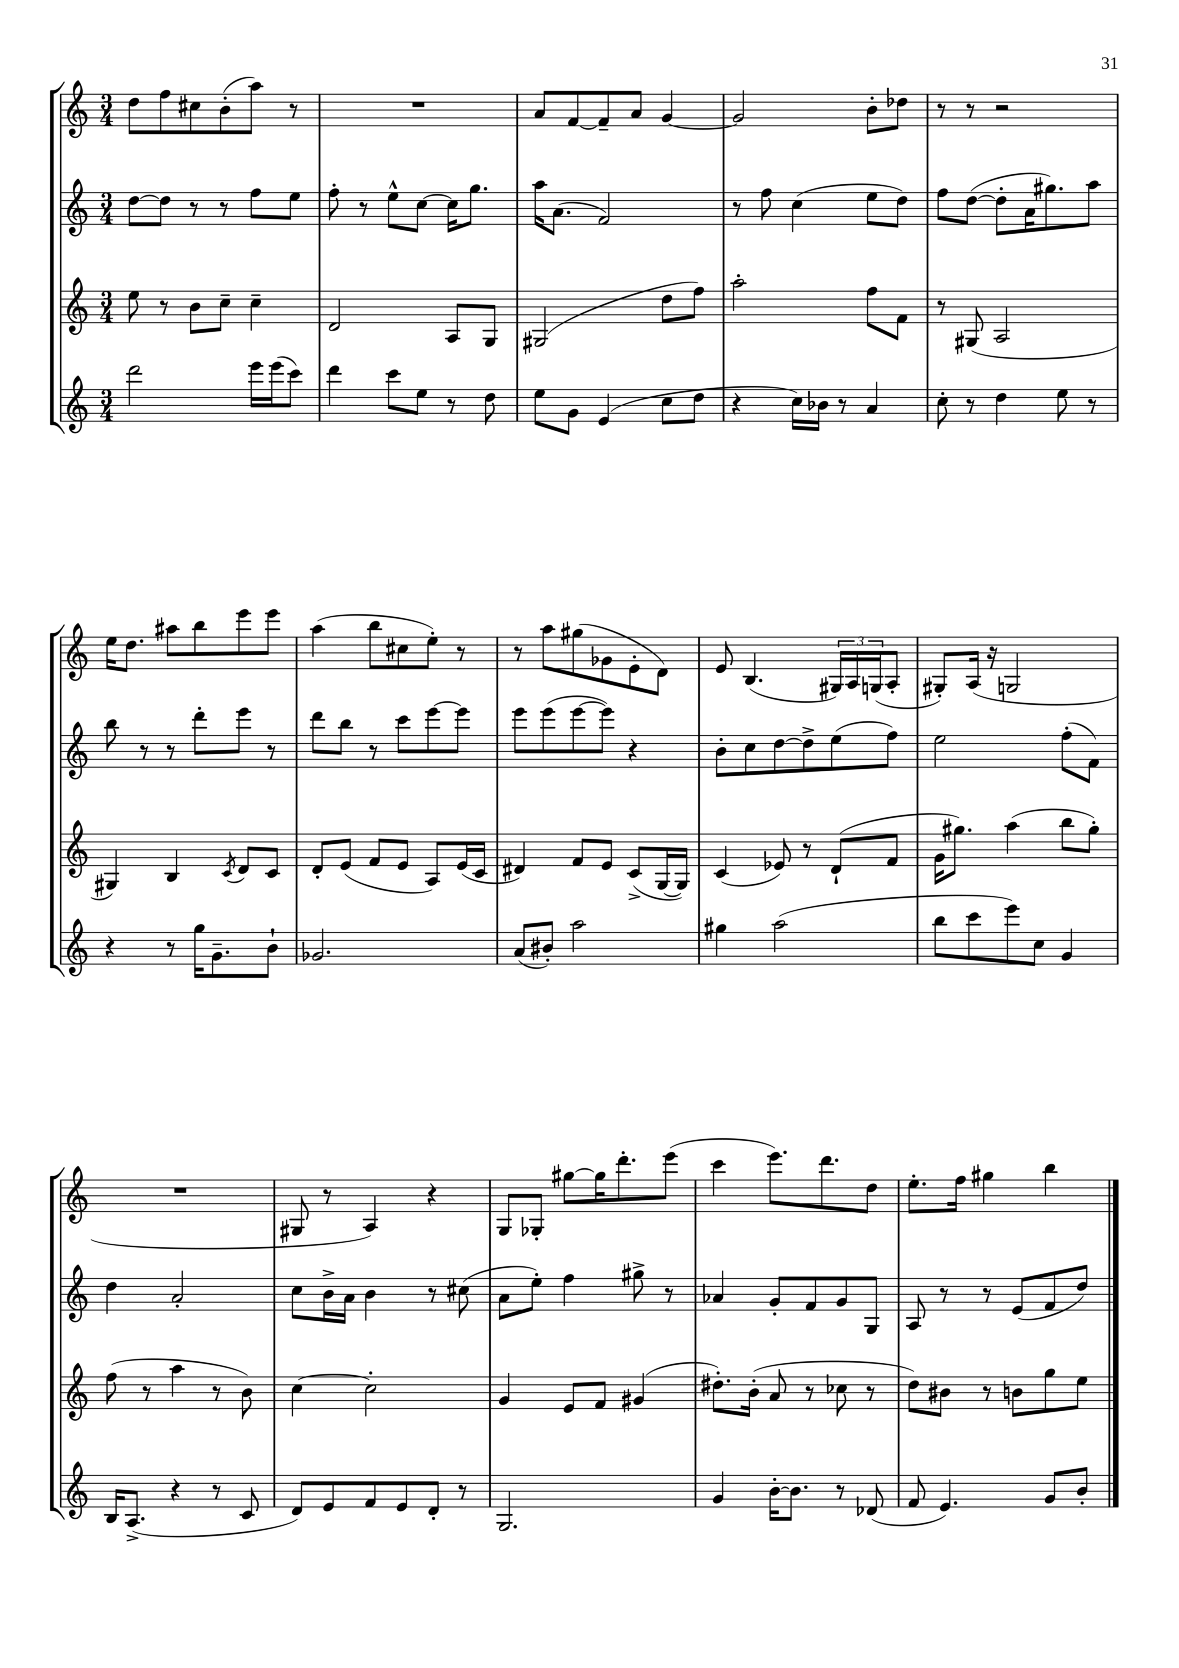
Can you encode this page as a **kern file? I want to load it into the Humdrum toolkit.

**kern	**kern	**kern	**kern
*staff4	*staff3	*staff2	*staff1
*clefG2	*clefG2	*clefG2	*clefG2
*k[]	*k[]	*k[]	*k[]
*M3/4	*M3/4	*M3/4	*M3/4
2ddd	8ee	[8dd	8dd
.	8r	8dd]	8ff
.	8b	8r	8cc#
.	8cc~	8r	(8b'
16eee	4cc~	8ff	8aa)
(16eee	.	.	.
8ccc)	.	8ee	8r
=	=	=	=
4ddd	2d	8ff'	2.r
.	.	8r	.
8ccc	.	8ee^^	.
8ee	.	[8cc	.
8r	8A	16cc]	.
.	.	8.gg	.
8dd	8G	.	.
=	=	=	=
8ee	(2G#	16aa	8a
.	.	(8.a	.
8g	.	.	[8f
(4e	.	2f)	8f~]
.	.	.	8a
8cc	8dd	.	[4g
8dd	8ff)	.	.
=	=	=	=
4r	2aa'	8r	2g]
.	.	8ff	.
16cc)	.	(4cc	.
16b-	.	.	.
8r	.	.	.
4a	8ff	8ee	8b'
.	8f	8dd)	8dd-
=	=	=	=
8cc'	8r	8ff	8r
8r	(8G#	([8dd	8r
4dd	2A	8dd']	2r
.	.	16a	.
.	.	8.gg#)	.
8ee	.	.	.
8r	.	8aa	.
=	=	=	=
4r	4G#)	8bb	16ee
.	.	.	8.dd
.	.	8r	.
8r	4B	8r	8aa#
16gg	.	8ddd'	8bb
8.g~	.	.	.
.	8qc	.	.
.	8d	8eee	8eee
8b`	8c	8r	8eee
=	=	=	=
2.g-	8d'	8ddd	(4aa
.	(8e	8bb	.
.	8f	8r	8bb
.	8e	8ccc	8cc#
.	8A)	[8eee	8ee')
.	(16e	8eee]	8r
.	16c	.	.
=	=	=	=
(8a	4d#)	8eee	8r
8b#')	.	(8eee	8aa
2aa	8f	[8eee	(8gg#
.	8e	8eee])	8g-
.	(8c^	4r	8e'
.	[16G	.	8d)
.	16G])	.	.
=	=	=	=
4gg#	(4c	8b'	8e
.	.	8cc	(4.B
(2aa	8e-)	[8dd	.
.	8r	8dd^]	.
.	(8d`	(8ee	24G#)
.	.	.	24A
.	.	.	(24G
.	8f	8ff)	8A'
=	=	=	=
8bb	16g	2ee	8G#')
.	8.gg#)	.	.
8ccc	.	.	(16A
.	.	.	16r
8eee)	(4aa	.	2G
8cc	.	.	.
4g	8bb	(8ff'	.
.	8gg#')	8f)	.
=	=	=	=
16B	(8ff	4dd	2.r
(8.A^	.	.	.
.	8r	.	.
4r	4aa	2a'	.
8r	8r	.	.
8c	8b)	.	.
=	=	=	=
8d)	[4cc	8cc	8G#
8e	.	16b^	8r
.	.	16a	.
8f	2cc']	4b	4A)
8e	.	.	.
8d'	.	8r	4r
8r	.	(8cc#	.
=	=	=	=
2.G	4g	8a	8G
.	.	8ee')	8G-'
.	8e	4ff	[8gg#
.	8f	.	16gg#]
.	.	.	8.ddd'
.	(4g#	8gg#^	.
.	.	8r	(8eee
=	=	=	=
4g	8.dd#')	4a-	4ccc
.	(16b'	.	.
[16b'	8a	8g'	8.eee)
8.b]	.	.	.
.	8r	8f	.
.	.	.	8.ddd
8r	8cc-	8g	.
(8d-	8r	8G	8dd
=	=	=	=
8f	8dd)	8A	8.ee'
4.e)	8b#	8r	.
.	.	.	16ff
.	8r	8r	4gg#
.	8b	(8e	.
8g	8gg	8f	4bb
8b'	8ee	8dd)	.
==	==	==	==
*-	*-	*-	*-
